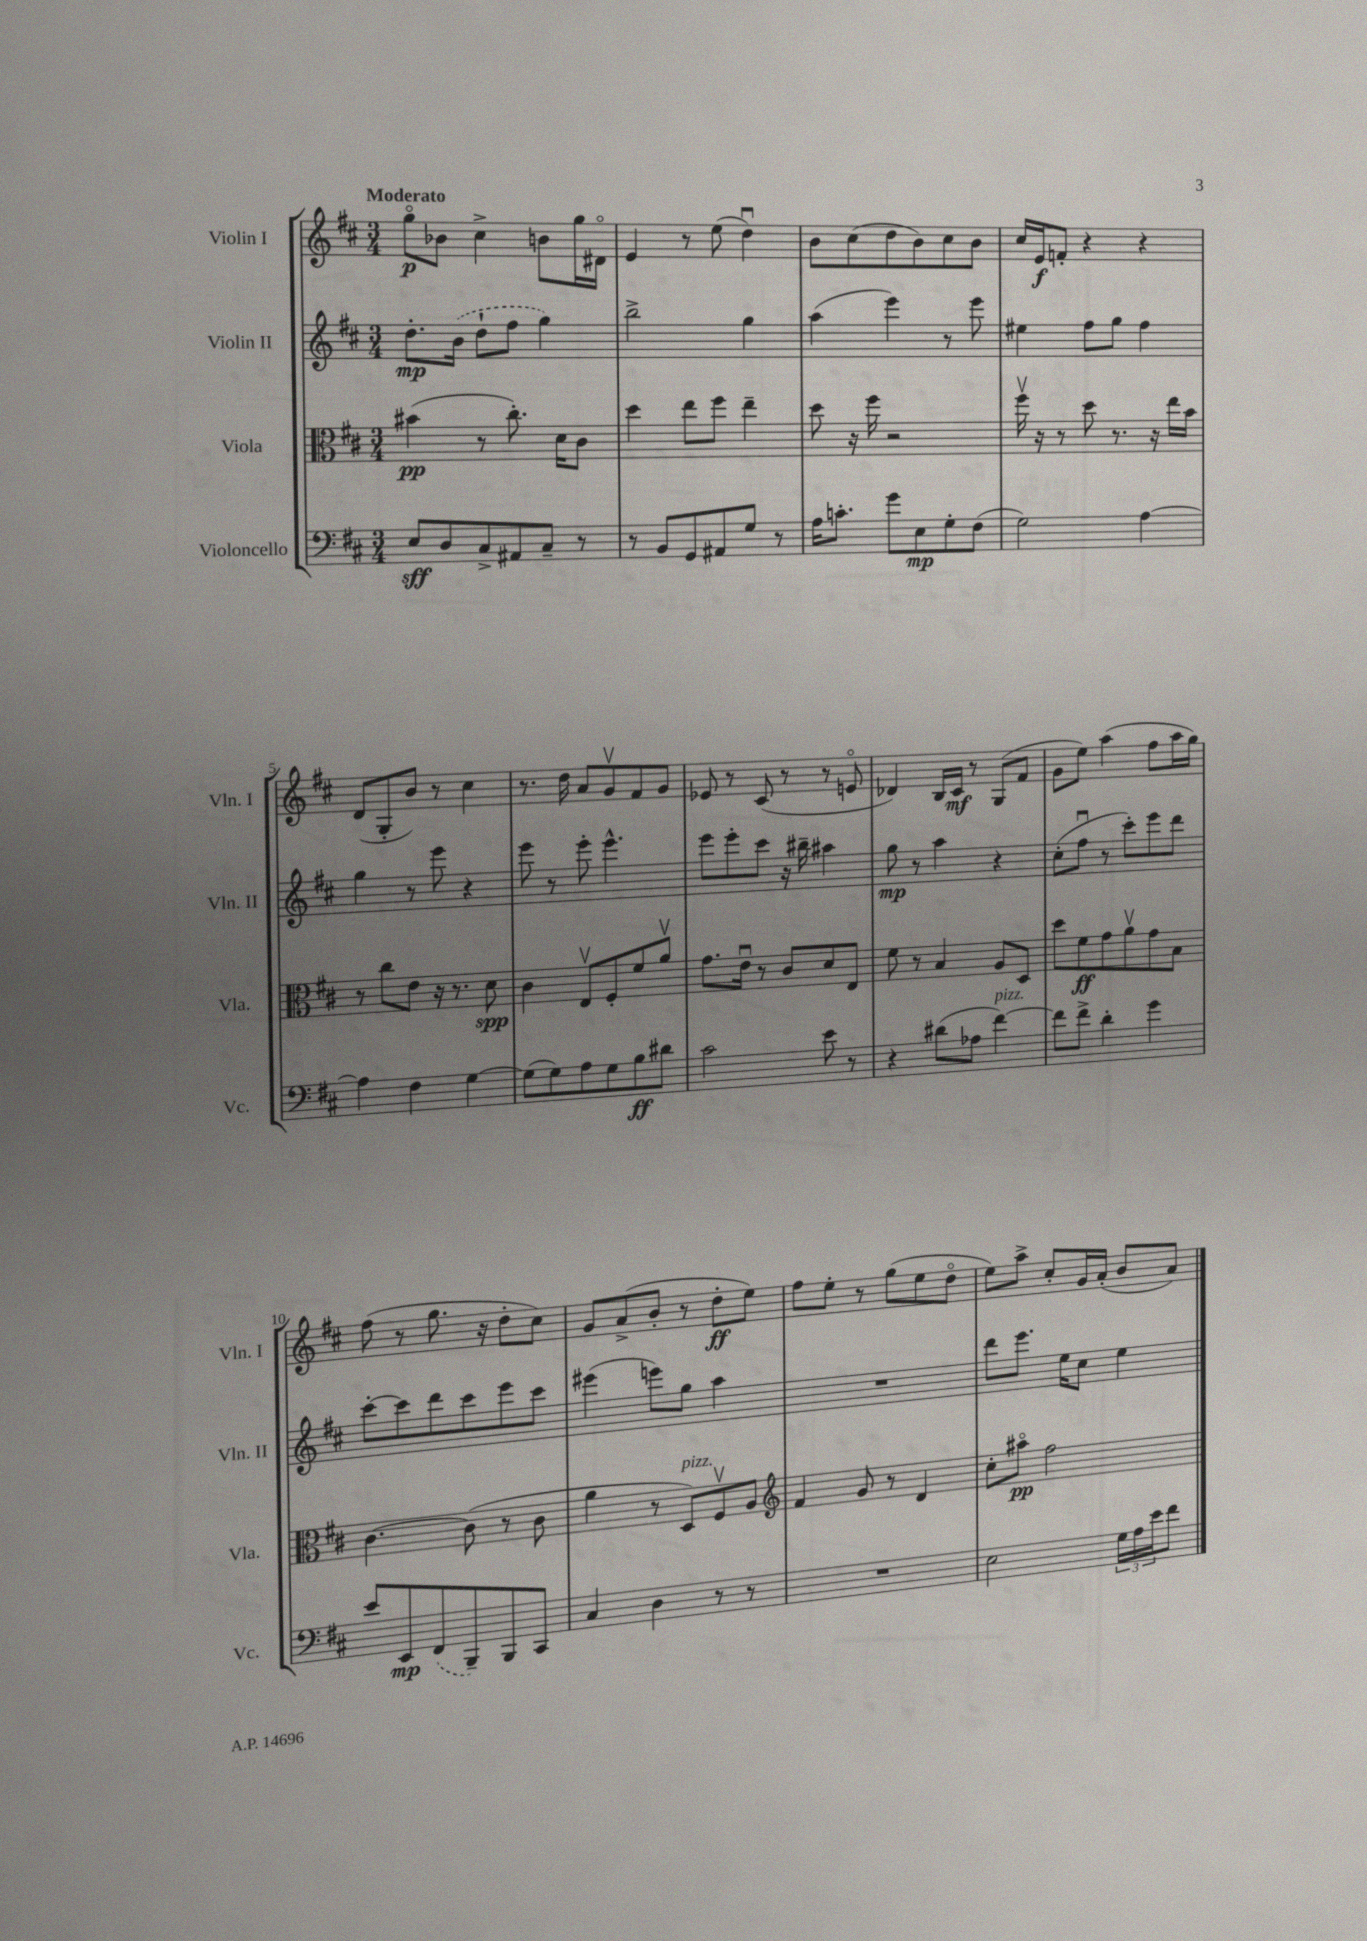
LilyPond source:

<<
\new StaffGroup <<
\new Staff = "s0" \with { instrumentName = "Violin I" shortInstrumentName = "Vln. I" } {
    \clef treble \key d \major \numericTimeSignature \time 3/4 \tempo "Moderato"
    g''8\flageolet\p bes'8 cis''4-> b'8 g''16 dis'16\flageolet |
    e'4 r8 e''8( d''4\downbow) |
    b'8 cis''8( d''8 b'8) cis''8 b'8 |
    cis''16 e'16\f f'8-. r4 r4 |
    d'8( g8-. b'8) r8 cis''4 |
    r8. d''16 a'8 g'8\upbow fis'8 g'8 |
    ees'8 r8 cis'8( r8 r8 e'8\flageolet |
    des'4) b16 cis'16\mf r8 g8( fis'8 |
    g'8 e''8) a''4( fis''8 a''16 g''16) |
    fis''8( r8 g''8. r16 d''8-. cis''8) |
    g'8 a'8->( b'8-. r8 d''8-.\ff e''8) |
    fis''8 e''8-. r8 g''8( e''8 d''8\flageolet |
    e''8) a''8-> cis''8-. g'16 a'16-.( b'8 a'8) \bar "|." |
}
\new Staff = "s1" \with { instrumentName = "Violin II" shortInstrumentName = "Vln. II" } {
    \clef treble \key d \major \numericTimeSignature \time 3/4
    d''8.-.\mp \once \slurDashed b'16( d''8-! fis''8 g''4) |
    b''2-> g''4 |
    a''4( e'''4) r8 e'''8 |
    eis''4 fis''8 g''8 fis''4 |
    g''4 r8 e'''8 r4 |
    e'''8 r8 e'''8-. e'''4.-^ |
    e'''8 e'''8-. cis'''8 r16 bis''16-- ais''4 |
    g''8\mp r8 a''4 r4 |
    cis''8-.( fis''8\downbow r8 cis'''8-.) e'''8 d'''8 |
    cis'''8~-. cis'''8 d'''8 cis'''8 e'''8 cis'''8 |
    eis'''4( e'''8) g''8 a''4 |
    R2. |
    d'''8 e'''8. e''16 cis''8 e''4 \bar "|." |
}
\new Staff = "s2" \with { instrumentName = "Viola" shortInstrumentName = "Vla." } {
    \clef alto \key d \major \numericTimeSignature \time 3/4
    bis'4\pp( r8 cis''8.-.) d'16 cis'8 |
    d''4 e''8 fis''8 e''4-- |
    d''8 r16 fis''16 r2 |
    fis''16\upbow r16 r8 d''8 r8. r16 e''16 b'16 |
    r8 cis''8 e'8 r16 r8. d'8\spp |
    cis'4 e8\upbow fis8-. fis'8 a'8\upbow |
    g'8. e'16\downbow r8 cis'8 d'8 e8 |
    fis'8 r8 b4 a8 d8 |
    d''8 fis'8\ff g'8 a'8\upbow g'8 b8 |
    cis'4.~ cis'8( r8 cis'8 |
    a'4 r8 d8^\markup { \italic "pizz." }) fis8\upbow a8 |
    \clef treble fis'4 g'8 r8 d'4 |
    cis''8-. ais''8\flageolet\pp fis''2 \bar "|." |
}
\new Staff = "s3" \with { instrumentName = "Violoncello" shortInstrumentName = "Vc." } {
    \clef bass \key d \major \numericTimeSignature \time 3/4
    e8\sff d8 cis8-> ais,8 cis8-- r8 |
    r8 b,8 g,8 ais,8 g8 r8 |
    a16 c'8.-. g'8 e8\mp g8-. fis8( |
    g2) a4~ |
    a4 fis4 g4~ |
    g8( g8) a8 g8 b8\ff dis'8 |
    cis'2 e'8 r8 |
    r4 dis'8( aes8 fis'4~^\markup { \italic "pizz." }) |
    fis'8 fis'8-> d'4-. g'4 |
    e'8 e,8\mp \once \slurDashed fis,8( b,,8--) b,,8 cis,8 |
    cis4 d4 r8 r8 |
    R2. |
    e2 \tuplet 3/2 { g16 a16 e'16 } fis'8 \bar "|." |
}
>>
>>
